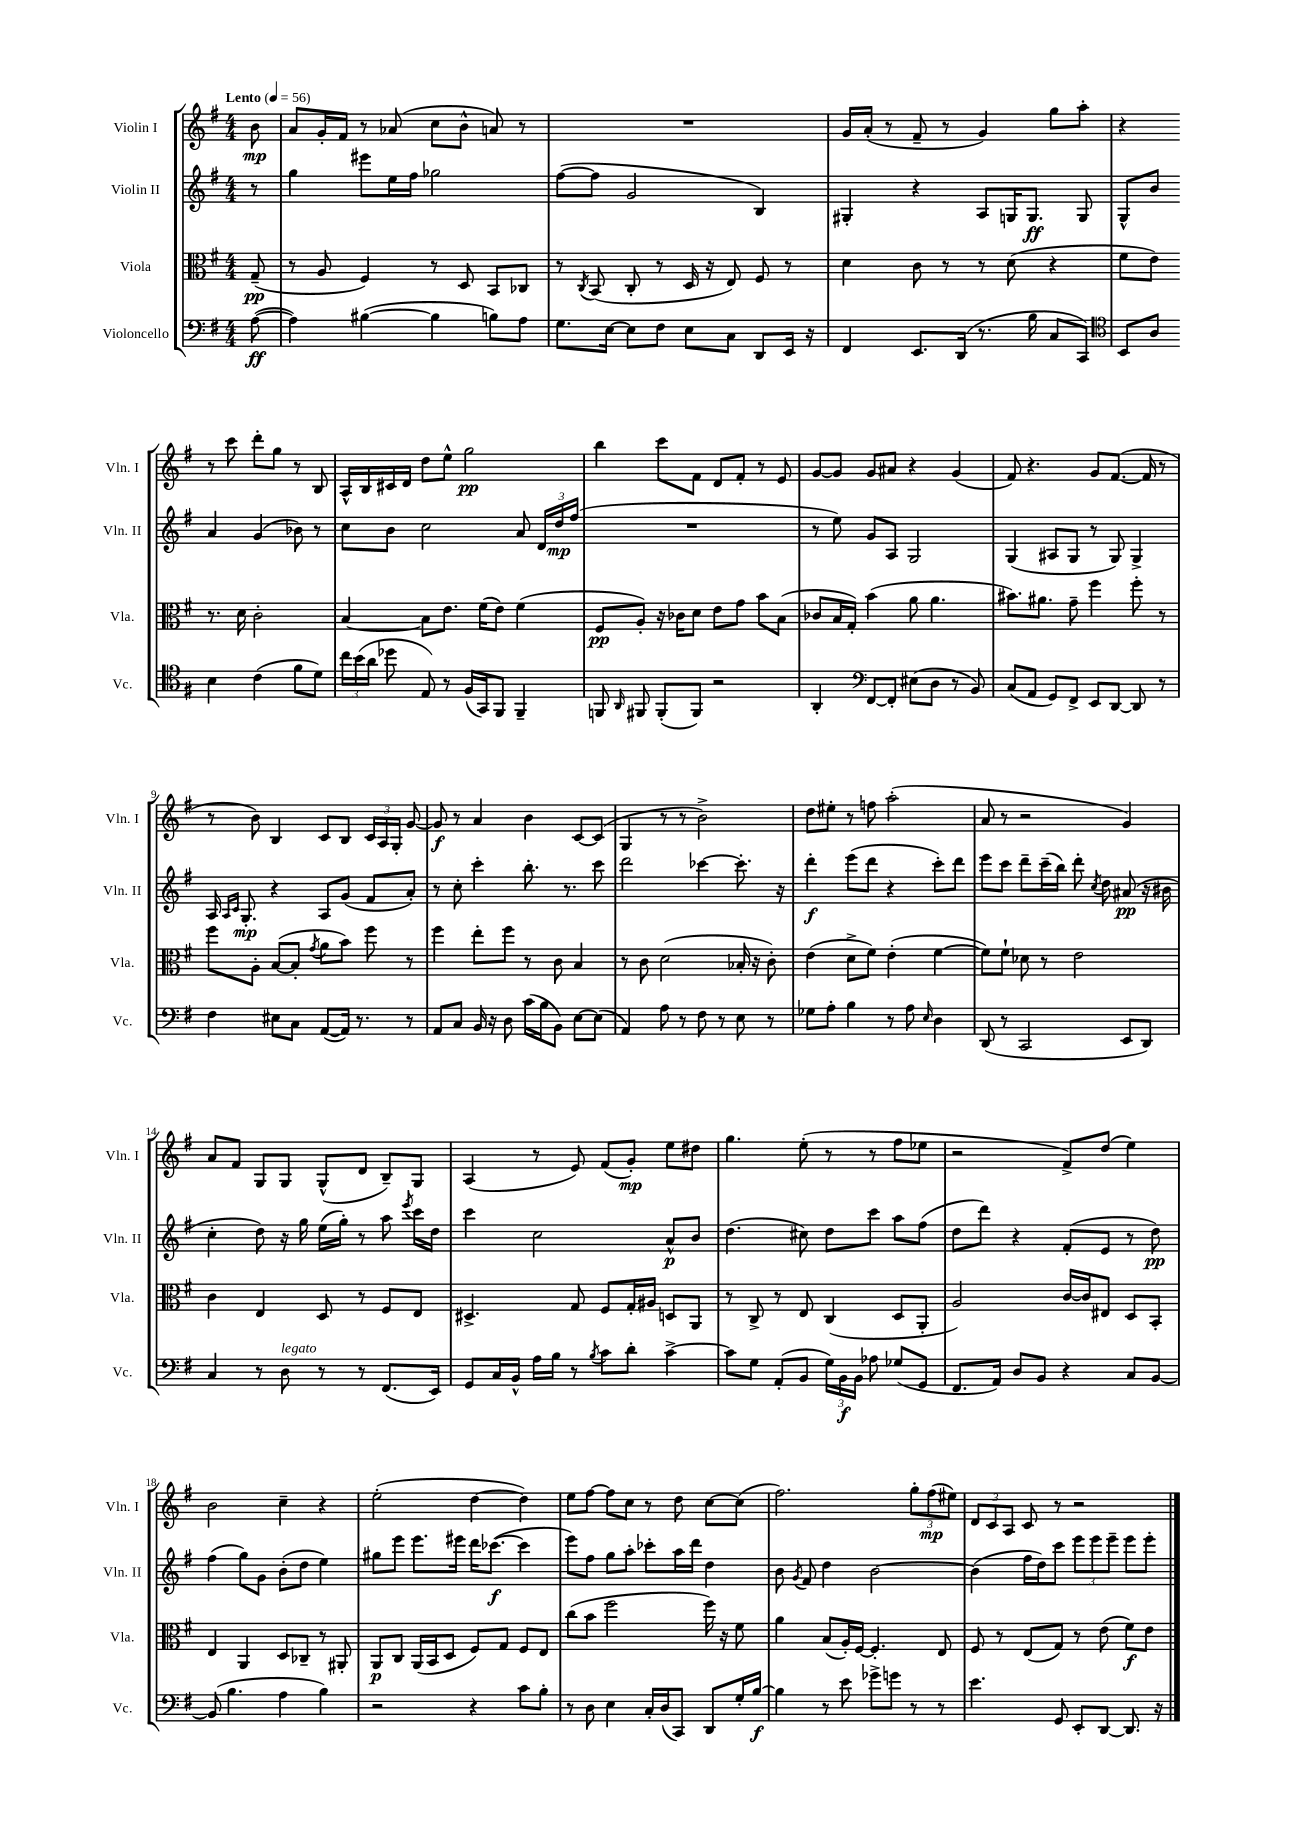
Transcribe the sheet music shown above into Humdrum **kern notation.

**kern	**dynam	**kern	**dynam	**kern	**dynam	**kern	**dynam
*part4	*part4	*part3	*part3	*part2	*part2	*part1	*part1
*staff4	*staff4	*staff3	*staff3	*staff2	*staff2	*staff1	*staff1
*I"Violoncello	*	*I"Viola	*	*I"Violin II	*	*I"Violin I	*
*I'Vc.	*	*I'Vla.	*	*I'Vln. II	*	*I'Vln. I	*
*clefF4	*	*clefC3	*	*clefG2	*	*clefG2	*
*k[f#]	*	*k[f#]	*	*k[f#]	*	*k[f#]	*
*M4/4	*	*M4/4	*	*M4/4	*	*M4/4	*
*MM56	*	*MM56	*	*MM56	*	*MM56	*
=	=	=	=	=	=	=	=
!	!	!	!	!	!	!LO:TX:a:B:t=Lento	!
([8A\	ff	(8G~/	pp	8r	.	8b\	mp
=1	=1	=1	=1	=1	=1	=1	=1
4A\])	.	8r	.	4gg\	.	8a/L	.
.	.	8A/	.	.	.	16g'/L	.
.	.	.	.	.	.	16f#/JJ	.
([4B#X\	.	4F#/)	.	8eee#X\L	.	8r	.
.	.	.	.	16ee\L	.	(8a-X/	.
.	.	.	.	16ff#\JJ	.	.	.
4B#\]	.	8r	.	2gg-X\	.	8cc\L	.
.	.	8D/	.	.	.	8b^^\J	.
8Bn\L)	.	8BB/L	.	.	.	8an/)	.
8A\J	.	8C-X/J	.	.	.	8r	.
=2	=2	=2	=2	=2	=2	=2	=2
8.G\L	.	8r	.	([8ff#\L	.	1r	.
.	.	8qC/	.	.	.	.	.
.	.	(8BB/	.	8ff#\J]	.	.	.
[16E\Jk	.	.	.	.	.	.	.
8E\L]	.	8C'/	.	2g/	.	.	.
8F#\J	.	8r	.	.	.	.	.
8E\L	.	16D/	.	.	.	.	.
.	.	16r	.	.	.	.	.
8C\J	.	8E/)	.	.	.	.	.
8DD/L	.	8F#/	.	4B/)	.	.	.
16EE/Jk	.	8r	.	.	.	.	.
16r	.	.	.	.	.	.	.
=3	=3	=3	=3	=3	=3	=3	=3
4FF#/	.	4d\	.	4G#X'/	.	16g/LL	.
.	.	.	.	.	.	(16a'/JJ	.
.	.	.	.	.	.	8r	.
8.EE/L	.	8c\	.	4r	.	8f#~/	.
.	.	8r	.	.	.	8r	.
(16DD/Jk	.	.	.	.	.	.	.
8.r	.	8r	.	8A/L	.	4g/)	.
.	.	(8d\	.	16Gn/K	.	.	.
16B\	.	.	.	8.G/J	ff	.	.
8C/L	.	4r	.	.	.	8gg\L	.
8CC/J)	.	.	.	8G/	.	8aa'\J	.
=4	=4	=4	=4	=4	=4	=4	=4
*clefC4	*	*	*	*	*	*	*
8BB/L	.	8f#\L	.	8G^^/L	.	4r	.
8A/J	.	8e\J)	.	8b/J	.	.	.
4B\	.	8.r	.	4a/	.	8r	.
.	.	.	.	.	.	8ccc\	.
.	.	16d\	.	.	.	.	.
(4c\	.	2c'\	.	(4g/	.	8ddd'\L	.
.	.	.	.	.	.	8gg\J	.
8f#\L	.	.	.	8b-X\)	.	8r	.
8d\J)	.	.	.	8r	.	8B/	.
!!LO:LB:g=z
=5	=5	=5	=5	=5	=5	=5	=5
24cc\LL	.	[4B/	.	8cc\L	.	16A^^/LL	.
(24b\	.	.	.	.	.	.	.
.	.	.	.	.	.	16B/	.
24a\JJ	.	.	.	.	.	.	.
8dd-X\	.	.	.	8b\J	.	16c#X/	.
.	.	.	.	.	.	16d/JJ	.
8E/)	.	8B\L]	.	2cc\	.	8dd\L	.
8r	.	8.e\J	.	.	.	8ee^^\J	.
(16F#/LL	.	.	.	.	.	2gg\	pp
16GG/J)	.	(16f#\KL	.	.	.	.	.
8FF#/J	.	8e\J)	.	.	.	.	.
4FF#~/	.	(4f#\	.	8a/	.	.	.
.	.	.	.	24d/LL	.	.	.
.	.	.	.	24dd/	mp	.	.
.	.	.	.	(24ff#/JJ	.	.	.
=6	=6	=6	=6	=6	=6	=6	=6
8FFn/	.	8F#/L	pp	1r	.	4bb\	.
16qqAA/	.	.	.	.	.	.	.
8FF#X/	.	8A'/J)	.	.	.	.	.
(8FF#'/L	.	16r	.	.	.	8ccc\L	.
.	.	16c-X\KL	.	.	.	.	.
8FF#/J)	.	8d\J	.	.	.	8f#\J	.
2r	.	8e\L	.	.	.	8d/L	.
.	.	8g\J	.	.	.	8f#'/J	.
.	.	8b\L	.	.	.	8r	.
.	.	(8B\J	.	.	.	8e/	.
=7	=7	=7	=7	=7	=7	=7	=7
4AA'/	.	8c-X/L	.	8r	.	[8g/L	.
.	.	16B/L	.	8ee\)	.	8g/J]	.
.	.	16G'/JJ)	.	.	.	.	.
*clefF4	*	*	*	*	*	*	*
[8FF#/L	.	(4b\	.	8g/L	.	8g/L	.
8FF#'/J]	.	.	.	8A/J	.	8a#X/J	.
(8E#X\L	.	8a\	.	2G/	.	4r	.
8D\J	.	4.a\	.	.	.	.	.
8r	.	.	.	.	.	(4g/	.
8BB/)	.	.	.	.	.	.	.
=8	=8	=8	=8	=8	=8	=8	=8
(8C/L	.	8.b#X\L)	.	(4G/	.	8f#/)	.
8AA/J	.	.	.	.	.	4.r	.
.	.	8.a#X\J	.	.	.	.	.
8GG/L)	.	.	.	8A#X/L	.	.	.
8FF#^/J	.	8g~\	.	8G/J	.	.	.
8EE/L	.	4ff#\	.	8r	.	8g/L	.
[8DD/J	.	.	.	8G/)	.	([8.f#/J	.
8DD/]	.	8ff#'\	.	4G^/	.	.	.
.	.	.	.	.	.	16f#/]	.
8r	.	8r	.	.	.	8r	.
!!LO:LB:g=z
=9	=9	=9	=9	=9	=9	=9	=9
4F#\	.	8ff#\L	.	16A/	.	8r	.
.	.	.	.	16qqA/LL	.	.	.
.	.	.	.	16qqc/JJ	.	.	.
.	.	.	.	8.G'/	mp	.	.
.	.	8A'\J	.	.	.	8b\)	.
8E#X\L	.	([8B/L	.	4r	.	4B/	.
8C\J	.	8B'/J]	.	.	.	.	.
.	.	8qg/	.	.	.	.	.
([8AA/L	.	8a\L	.	8A/L	.	8c/L	.
16AA/Jk])	.	8b\J)	.	(8g/J	.	8B/J	.
8.r	.	.	.	.	.	.	.
.	.	8ff#\	.	8f#/L	.	24c/LL	.
.	.	.	.	.	.	24A/	.
.	.	.	.	.	.	24G'/JJ	.
8r	.	8r	.	8a'/J)	.	[8g/	.
=10	=10	=10	=10	=10	=10	=10	=10
8AA/L	.	4ff#\	.	8r	.	8g/]	f
8C/J	.	.	.	8cc'\	.	8r	.
16BB/	.	8ee'\L	.	4ccc'\	.	4a/	.
16r	.	.	.	.	.	.	.
8D\	.	8ff#\J	.	.	.	.	.
(16c\LL	.	8r	.	8.bb'\	.	4b\	.
16B\J	.	.	.	.	.	.	.
8BB\J)	.	8c\	.	.	.	.	.
.	.	.	.	8.r	.	.	.
[8E\L	.	4B/	.	.	.	[8c/L	.
(8E\J]	.	.	.	8ccc\	.	(8c/J]	.
=11	=11	=11	=11	=11	=11	=11	=11
4AA/)	.	8r	.	2ddd\	.	4G/	.
.	.	8c\	.	.	.	.	.
8A\	.	(2d\	.	.	.	8r	.
8r	.	.	.	.	.	8r	.
8F#\	.	.	.	[4ccc-X\	.	2b^\)	.
8r	.	.	.	.	.	.	.
8E\	.	16B-X'/	.	8.ccc-'\]	.	.	.
.	.	16r	.	.	.	.	.
8r	.	8c'\)	.	.	.	.	.
.	.	.	.	16r	.	.	.
=12	=12	=12	=12	=12	=12	=12	=12
8G-X\L	.	(4e\	.	4ddd'\	f	8dd\L	.
8A'\J	.	.	.	.	.	8ee#X'\J	.
4B\	.	8d^\L	.	(8eee\L	.	8r	.
.	.	8f#\J)	.	8ddd\J	.	8ffn\	.
8r	.	(4e'\	.	4r	.	(2aa'\	.
8A\	.	.	.	.	.	.	.
16qqE/	.	.	.	.	.	.	.
4D\	.	[4f#\	.	8ccc'\L)	.	.	.
.	.	.	.	8ddd\J	.	.	.
=13	=13	=13	=13	=13	=13	=13	=13
(8DD/	.	8f#\L])	.	8eee\L	.	8a/	.
8r	.	8f#`\J	.	8ccc\J	.	8r	.
2CC/	.	8d-X\	.	8ddd~\L	.	2r	.
.	.	8r	.	(16ccc~\L	.	.	.
.	.	.	.	16bb\JJ)	.	.	.
.	.	2e\	.	8ddd'\	.	.	.
.	.	.	.	8qcc/	.	.	.
.	.	.	.	8dd\	.	.	.
8EE/L	.	.	.	(8a#X/	pp	4g/)	.
8DD/J)	.	.	.	16r	.	.	.
.	.	.	.	16b#X\	.	.	.
!!LO:LB:g=z
=14	=14	=14	=14	=14	=14	=14	=14
4C/	.	4c\	.	4cc'\	.	8a/L	.
.	.	.	.	.	.	8f#/J	.
8r	.	4E/	.	8dd\)	.	8G/L	.
!LO:TX:a:i:t=legato	!	!	!	!	!	!	!
8D\	.	.	.	16r	.	8G/J	.
.	.	.	.	16gg\	.	.	.
8r	.	8D/	.	(16ee\LL	.	(8G^^/L	.
.	.	.	.	16gg'\JJ)	.	.	.
8r	.	8r	.	8r	.	8d/J	.
(8.FF#/L	.	8F#/L	.	8aa\	.	8B~/L)	.
.	.	.	.	8qeee/	.	.	.
.	.	8E/J	.	16ccc\LL	.	8G/J	.
16EE/Jk)	.	.	.	16dd\JJ	.	.	.
=15	=15	=15	=15	=15	=15	=15	=15
8GG/L	.	4.D#X^/	.	4ccc\	.	(4A/	.
16C/L	.	.	.	.	.	.	.
16BB^^/JJ	.	.	.	.	.	.	.
16A\LL	.	.	.	2cc\	.	8r	.
16B\JJ	.	.	.	.	.	.	.
8r	.	8G/	.	.	.	8e/)	.
8qB/	.	.	.	.	.	.	.
8c\L	.	8F#/L	.	.	.	(8f#/L	.
8d'\J	.	16G'/L	.	.	.	8g'/J)	mp
.	.	16A#X/JJ	.	.	.	.	.
[4c^\	.	8Dn/L	.	8a^^/L	p	8ee\L	.
.	.	8AA/J	.	8b/J	.	8dd#X\J	.
=16	=16	=16	=16	=16	=16	=16	=16
8c\L]	.	8r	.	(4.dd\	.	4.gg\	.
8G\J	.	8C^/	.	.	.	.	.
(8AA'/L	.	8r	.	.	.	.	.
8BB/J	.	8E/	.	8cc#X\)	.	(8ee'\	.
24G\LL)	.	(4C/	.	8dd\L	.	8r	.
24BB\	f	.	.	.	.	.	.
24BB\JJ	.	.	.	.	.	.	.
8A-X\	.	.	.	8ccc\J	.	8r	.
(8G-X/L	.	8D/L	.	8aa\L	.	8ff#\L	.
8GG/J	.	8AA'/J	.	(8ff#\J	.	8ee-X\J	.
=17	=17	=17	=17	=17	=17	=17	=17
8.FF#/L	.	2A/)	.	8dd\L	.	2r	.
.	.	.	.	8ddd\J)	.	.	.
16AA/Jk)	.	.	.	.	.	.	.
8D/L	.	.	.	4r	.	.	.
8BB/J	.	.	.	.	.	.	.
4r	.	[16c/LL	.	(8f#'/L	.	8f#^/L)	.
.	.	16c/J]	.	.	.	.	.
.	.	8E#X/J	.	8e/J	.	(8dd/J	.
8C/L	.	8D/L	.	8r	.	4ee\)	.
[8BB/J	.	8BB'/J	.	8dd\)	pp	.	.
!!LO:LB:g=z
=18	=18	=18	=18	=18	=18	=18	=18
(8BB/]	.	4E/	.	(4ff#\	.	2b\	.
4.B\	.	.	.	.	.	.	.
.	.	4AA/	.	8gg\L)	.	.	.
.	.	.	.	8g\J	.	.	.
4A\	.	8D/L	.	(8b'\L	.	4cc~\	.
.	.	8C-X~/J	.	8dd\J	.	.	.
4B\)	.	8r	.	4ee\)	.	4r	.
.	.	8AA#X'/	.	.	.	.	.
=19	=19	=19	=19	=19	=19	=19	=19
2r	.	8AA/L	p	8gg#X\L	.	(2ee'\	.
.	.	8C/J	.	8eee\J	.	.	.
.	.	(16AA/LL	.	8.eee\L	.	.	.
.	.	16BB/J	.	.	.	.	.
.	.	8D/J	.	.	.	.	.
.	.	.	.	16eee#X\Jk	.	.	.
4r	.	8F#/L)	.	16ddd\KL	.	[4dd\	.
.	.	.	.	([8.ccc-X\J	f	.	.
.	.	8G/J	.	.	.	.	.
8c\L	.	8F#/L	.	4ccc-\]	.	4dd\])	.
8B'\J	.	8E/J	.	.	.	.	.
=20	=20	=20	=20	=20	=20	=20	=20
8r	.	(8cc\L	.	8eee\L)	.	8ee\L	.
8D\	.	8b\J	.	8ff#\J	.	[8ff#\J	.
4E\	.	2ff#\	.	8gg\L	.	8ff#\L]	.
.	.	.	.	8aa'\J	.	8cc\J	.
16C'/LL	.	.	.	8ccc-X'\L	.	8r	.
(16D/J	.	.	.	.	.	.	.
8CC/J)	.	.	.	16aa\L	.	8dd\	.
.	.	.	.	16ddd\JJ	.	.	.
8DD/L	.	16ff#\)	.	4dd\	.	[8cc\L	.
.	.	16r	.	.	.	.	.
16G'/L	.	8f#\	.	.	.	(8cc\J]	.
[16B/JJ	f	.	.	.	.	.	.
=21	=21	=21	=21	=21	=21	=21	=21
4B\]	.	4a\	.	8b\	.	2.ff#\)	.
.	.	.	.	8qg/	.	.	.
.	.	.	.	8f#/	.	.	.
8r	.	(8B/L	.	4dd\	.	.	.
8e\	.	16A'/L)	.	.	.	.	.
.	.	[16F#/JJ	.	.	.	.	.
8g-X^\L	.	4.F#'/]	.	[2b\	.	.	.
8gn\J	.	.	.	.	.	.	.
8r	.	.	.	.	.	12gg'\L	.
.	.	.	.	.	.	(12ff#\	mp
8r	.	8E/	.	.	.	.	.
.	.	.	.	.	.	12ee#X\J)	.
=22	=22	=22	=22	=22	=22	=22	=22
4.e\	.	8F#/	.	(4b\]	.	12d/L	.
.	.	.	.	.	.	12c/	.
.	.	8r	.	.	.	.	.
.	.	.	.	.	.	12A/J	.
.	.	(8E/L	.	16ff#\LL	.	8c/	.
.	.	.	.	16dd\J)	.	.	.
8GG/	.	8G/J)	.	8ccc\J	.	8r	.
8EE'/L	.	8r	.	12eee\L	.	2r	.
.	.	.	.	12eee\	.	.	.
[8DD/J	.	(8e\	.	.	.	.	.
.	.	.	.	12eee~\J	.	.	.
8.DD/]	.	8f#\L)	f	8eee\L	.	.	.
.	.	8e\J	.	8eee'\J	.	.	.
16r	.	.	.	.	.	.	.
==	==	==	==	==	==	==	==
*-	*-	*-	*-	*-	*-	*-	*-
